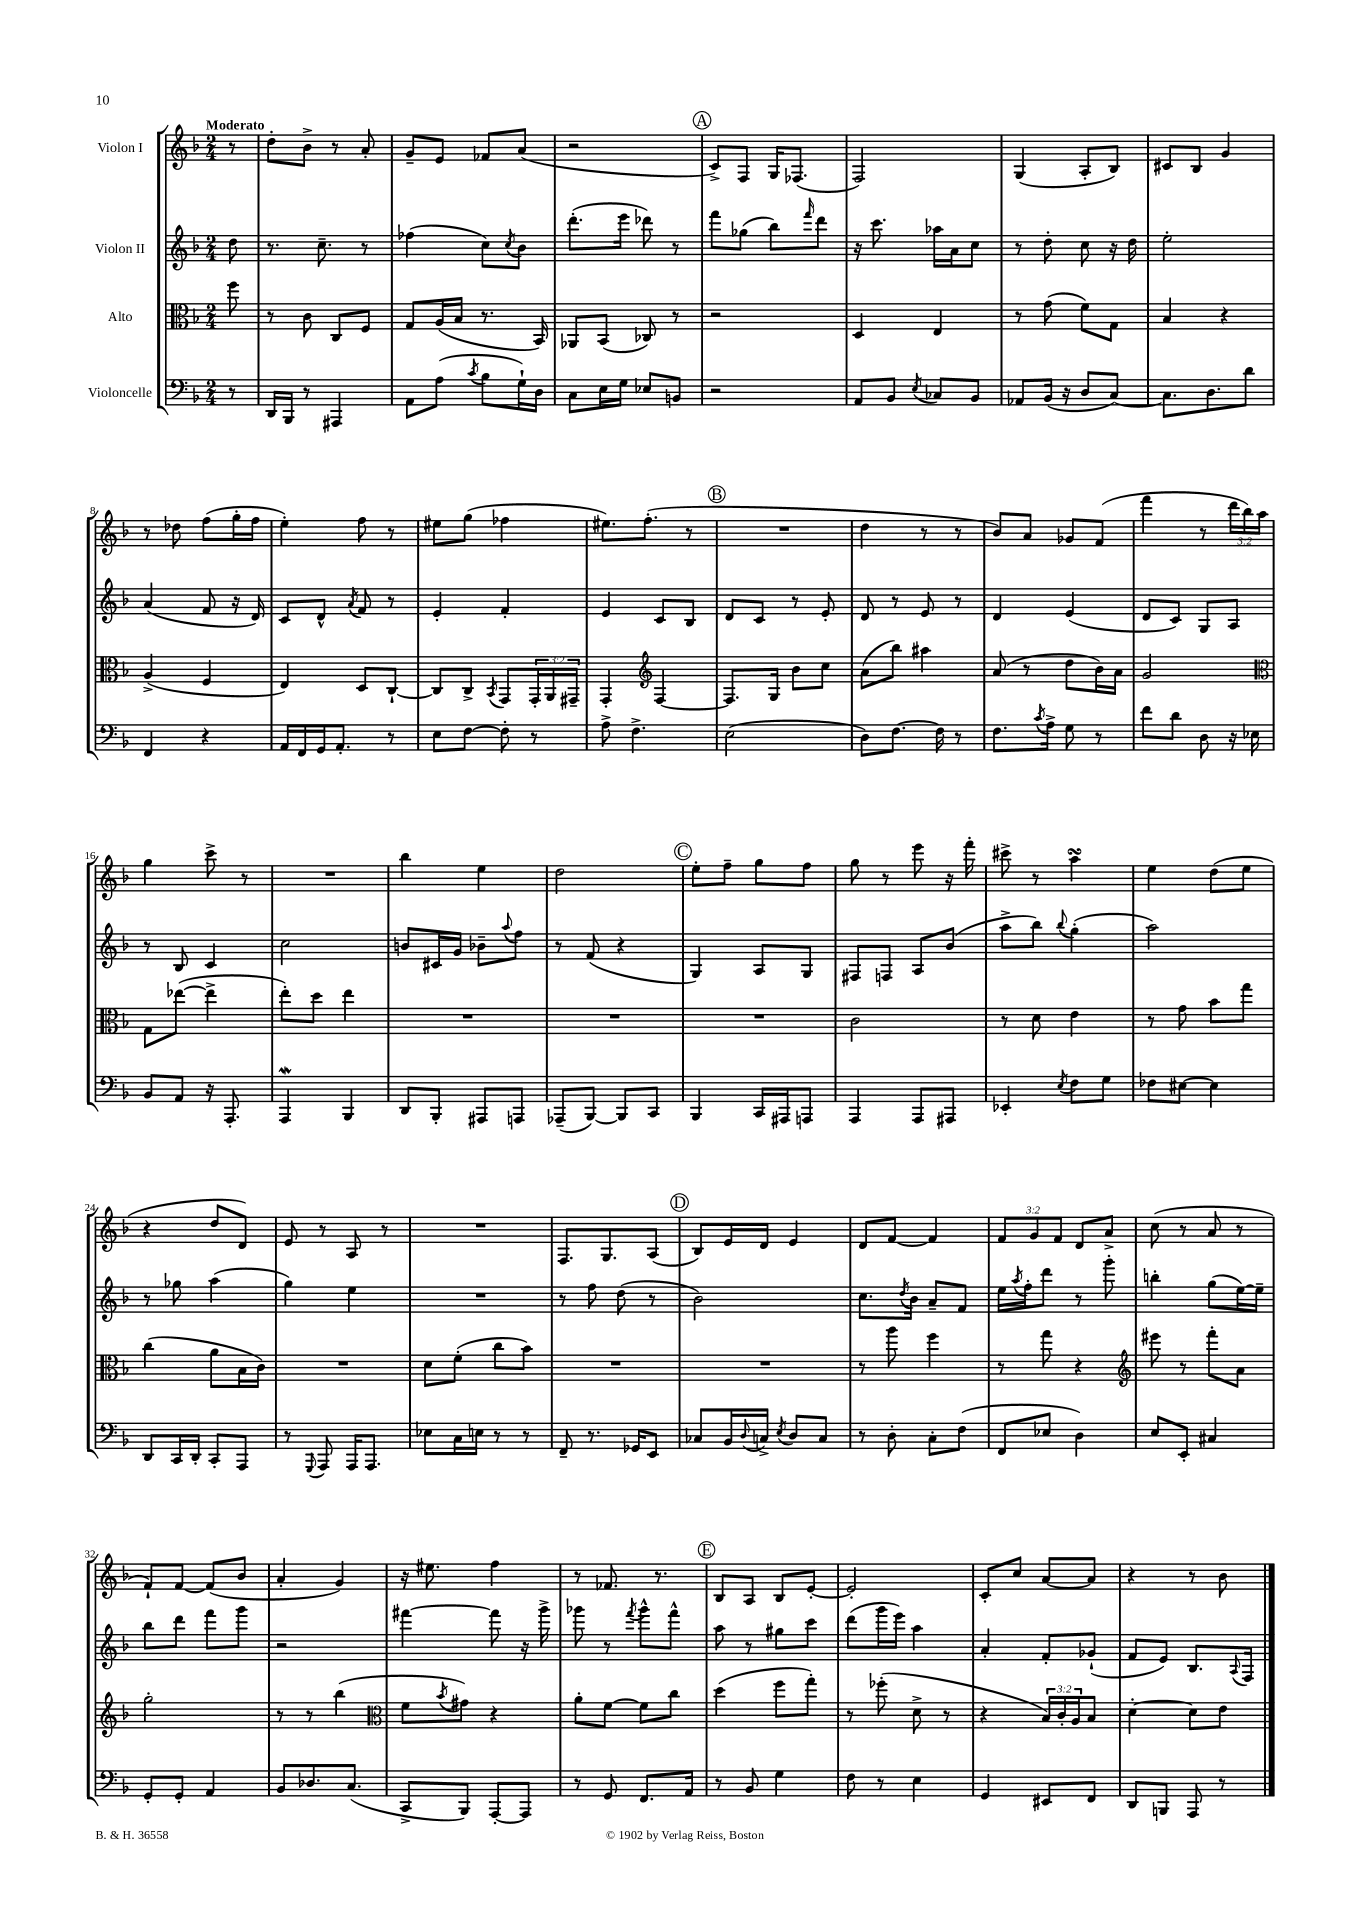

**kern	**kern	**kern	**kern
*part4	*part3	*part2	*part1
*staff4	*staff3	*staff2	*staff1
*I"Violoncelle	*I"Alto	*I"Violon II	*I"Violon I
*clefF4	*clefC3	*clefG2	*clefG2
*k[b-]	*k[b-]	*k[b-]	*k[b-]
*M2/4	*M2/4	*M2/4	*M2/4
=	=	=	=
!	!	!	!LO:TX:a:B:t=Moderato
8r	8ff\	8dd\	8r
=1	=1	=1	=1
16DD/LL	8r	8.r	8dd'\L
16BBB-/JJ	.	.	.
8r	8c\	.	8b-^\J
.	.	8.cc~\	.
4AAA#X/	8C/L	.	8r
.	8F/J	8r	8a'/
=2	=2	=2	=2
8AA\L	8G/L	(4ff-X\	8g~/L
(8A\J	(16A/L	.	8e/J
.	16B-/JJ	.	.
8qc/	.	.	.
8B-\L	8.r	8cc\L)	8f-X/L
.	.	8qcc/	.
16G`\L)	.	8b-\J	(8a/J
16D\JJ	16BB-/)	.	.
=3	=3	=3	=3
8C\L	8AA-X/L	(8.ddd'\L	2r
16E\L	(8BB-/J	.	.
16G\JJ	.	16eee\Jk	.
8E-X/L	8C-X/)	8ddd-X\)	.
8BBn/J	8r	8r	.
!!LO:REH:place=s1:t=A
=4	=4	=4	=4
2r	2r	8fff\L	8c^/L)
.	.	(8gg-X\J	8F/J
.	.	8bb-\L)	16G/KL
.	.	.	(8.F-X/J
.	.	16qqfff/	.
.	.	8ddd\J	.
=5	=5	=5	=5
8AA/L	4D/	16r	2F/)
.	.	8.ccc\	.
8BB-/J	.	.	.
8qE/	.	.	.
8C-X/L	4E/	16aa-X\LL	.
.	.	16a\J	.
8BB-/J	.	8cc\J	.
=6	=6	=6	=6
8AA-X/L	8r	8r	(4G/
(16BB-/Jk	(8g\	8dd'\	.
16r	.	.	.
8D/L	8f\L)	8cc\	8A'/L
[8C/J)	8G\J	16r	8B-/J)
.	.	16dd\	.
=7	=7	=7	=7
8.C\L]	4B-/	2ee'\	8c#X/L
.	.	.	8B-/J
8.D\	.	.	.
.	4r	.	4g/
8d\J	.	.	.
!!LO:LB:g=z
=8	=8	=8	=8
4FF/	(4A^/	(4a/	8r
.	.	.	8dd-X\
4r	4F/	8f/	(8ff\L
.	.	16r	16gg'\L
.	.	16d/)	16ff\JJ
=9	=9	=9	=9
16AA/LL	4E/)	8c/L	4ee'\)
16FF/	.	.	.
16GG/J	.	8d^^/J	.
8.AA'/J	.	.	.
.	.	8qa/	.
.	8D/L	8f/	8ff\
8r	[8C`/J	8r	8r
=10	=10	=10	=10
8E\L	8C/L]	4e'/	8ee#X\L
[8F\J	8C^/J	.	(8gg\J
.	8qBB-/	.	.
8F'\]	8GG/L	4f'/	4ff-X\
8r	24GG'/L	.	.
.	24AA/	.	.
.	24GG#X~/JJ	.	.
=11	=11	=11	=11
8A^\	4GG'/	4e/	8.ee#X\L)
4.F^\	.	.	.
.	.	.	(8.ff'\J
*	*clefG2	*	*
.	[4F/	8c/L	.
.	.	8B-/J	8r
!!LO:REH:place=s1:t=B
=12	=12	=12	=12
(2E\	8.F/L]	8d/L	2r
.	.	8c/J	.
.	16G/Jk	.	.
.	8b-\L	8r	.
.	8cc\J	8e'/	.
=13	=13	=13	=13
8D\L)	(8a\L	8d/	4dd\
[8.F\J	8bb-\J)	8r	.
.	4aa#X\	8e/	8r
16F\]	.	.	.
8r	.	8r	8r
=14	=14	=14	=14
8.F\L	(8a/	4d/	8b-/L)
.	8r	.	8a/J
8qc/	.	.	.
16A^\Jk	.	.	.
8G\	8dd\L	(4e/	8g-X/L
8r	16b-\L)	.	(8f/J
.	16a\JJ	.	.
=15	=15	=15	=15
8f\L	2g/	8d/L	4fff\
8d\J	.	8c/J)	.
8D\	.	8G/L	8r
16r	.	8A/J	24ddd\LL
.	.	.	24bb-\)
16E-X\	.	.	.
.	.	.	24aa\JJ
!!LO:LB:g=z
=16	=16	=16	=16
*	*clefC3	*	*
8BB-/L	8G\L	8r	4gg\
8AA/J	([8ee-X\J	8B-/	.
16r	4ee-^\]	4c/	8ccc^\
8.AAA'/	.	.	.
.	.	.	8r
=17	=17	=17	=17
4AAAW/	8ee'\L)	2cc\	2r
.	8dd\J	.	.
4BBB-/	4ee\	.	.
=18	=18	=18	=18
8DD/L	2r	8bn/L	4bb-\
8BBB-'/J	.	16c#X/L	.
.	.	16g/JJ	.
8AAA#X/L	.	8b-X~\L	4ee\
.	.	8qqaa/	.
8AAAn/J	.	8ff\J	.
=19	=19	=19	=19
(8AAA-X~/L	2r	8r	2dd\
[8BBB-/J)	.	(8f/	.
8BBB-/L]	.	4r	.
8CC/J	.	.	.
!!LO:REH:place=s1:t=C
=20	=20	=20	=20
4BBB-/	2r	4G/)	8ee'\L
.	.	.	8ff~\J
16CC/LL	.	8A/L	8gg\L
16AAA#X/J	.	.	.
8AAAn/J	.	8G/J	8ff\J
=21	=21	=21	=21
4AAA/	2c\	8F#X/L	8gg\
.	.	8Fn/J	8r
8AAA/L	.	8A/L	8eee\
8AAA#X/J	.	(8b-/J	16r
.	.	.	16fff'\
=22	=22	=22	=22
4EE-X'/	8r	8aa^\L	8ccc#X^\
.	8d\	8bb-\J)	8r
8qE/	.	8qqbb-/	.
8F\L	4e\	(4gg'\	4aasSsS\
8G\J	.	.	.
=23	=23	=23	=23
8F-X\L	8r	2aa\)	4ee\
[8E#X\J	8g\	.	.
4E#\]	8b-\L	.	(8dd\L
.	8gg\J	.	8ee\J
!!LO:LB:g=z
=24	=24	=24	=24
8DD/L	(4cc\	8r	4r
16CC/L	.	8gg-X\	.
16DD'/JJ	.	.	.
8CC'/L	8a\L	(4aa\	8dd/L
8AAA/J	16B-\L	.	8d/J)
.	16c\JJ)	.	.
=25	=25	=25	=25
8r	2r	4gg\)	8e/
8qqGGG/	.	.	.
8AAA/	.	.	8r
16AAA/KL	.	4ee\	8A/
8.AAA/J	.	.	.
.	.	.	8r
=26	=26	=26	=26
8E-X\L	8d\L	2r	2r
16C\L	(8f'\J	.	.
16En\JJ	.	.	.
8r	8cc\L	.	.
8r	8b-\J)	.	.
=27	=27	=27	=27
8FF~/	2r	8r	8.F/L
8.r	.	8ff\	.
.	.	.	8.G/
.	.	(8dd\	.
16GG-X/KL	.	.	.
8EE/J	.	8r	(8A/J
!!LO:REH:place=s1:t=D
=28	=28	=28	=28
8C-X/L	2r	2b-\)	8B-/L)
16BB-/L	.	.	16e/L
8qqD/	.	.	.
16Cn^/JJ	.	.	16d/JJ
8qE/	.	.	.
8D/L	.	.	4e/
8C/J	.	.	.
=29	=29	=29	=29
8r	8r	8.cc\L	8d/L
8D'\	8aa\	.	[8f/J
.	.	8qdd/	.
.	.	16b-\Jk	.
8C'\L	4ff\	8a~/L	4f/]
(8F\J	.	8f/J	.
=30	=30	=30	=30
8FF/L	8r	16ee\LL	12f/L
.	.	8qaa/	.
.	.	16ff'\J	.
.	.	.	12g/
8E-X/J	8gg\	8ddd\J	.
.	.	.	12f/J
4D\)	4r	8r	8d/L
.	.	8ggg'\	8a^/J
=31	=31	=31	=31
*	*clefG2	*	*
8E/L	8eee#X\	4bbn'\	(8cc\
8EE'/J	8r	.	8r
4C#X/	8fff'\L	(8gg\L	8a/
.	8a\J	[16ee\L)	8r
.	.	16ee~\JJ]	.
!!LO:LB:g=z
=32	=32	=32	=32
8GG'/L	2gg'\	8bb-\L	8f`/L)
8GG'/J	.	8ddd\J	[8f/J
4AA/	.	8fff\L	(8f/L]
.	.	8ggg\J	8b-/J
=33	=33	=33	=33
8BB-/L	8r	2r	4a'/
8.D-X/	8r	.	.
.	(4bb-\	.	4g/)
(8.C/J	.	.	.
=34	=34	=34	=34
*	*clefC3	*	*
8CC^/L	8f\L	[4fff#X\	16r
.	.	.	8.ee#X\
.	8qb-/	.	.
8BBB-/J)	8g#X\J)	.	.
[8AAA'/L	4r	8fff#\]	4ff\
8AAA/J]	.	16r	.
.	.	16ggg^\	.
=35	=35	=35	=35
8r	8a'\L	8ggg-X\	8r
8GG/	[8f\J	8r	8.f-X/
.	.	8qfff/	.
8.FF/L	8f\L]	8ggg-^^\L	.
.	.	.	8.r
.	8cc\J	8fff^^\J	.
16AA/Jk	.	.	.
!!LO:REH:place=s1:t=E
=36	=36	=36	=36
8r	(4dd\	8aa\	8B-/L
8BB-/	.	8r	8A/J
4G\	8ff\L	8gg#X\L	8B-/L
.	8gg'\J)	8ccc\J	[8e'/J
=37	=37	=37	=37
8F\	8r	(8ddd\L	2e'/]
8r	(8ff-X'\	16ggg\L	.
.	.	16eee\JJ)	.
4E\	8d^\	4aa\	.
.	8r	.	.
=38	=38	=38	=38
4GG/	4r	4a'/	8c'/L
.	.	.	8cc/J
8EE#X/L	24B-/LL)	8f'/L	[8a/L
.	24c'/	.	.
.	24A/J	.	.
8FF/J	8B-/J	(8g-X`/J	8a/J]
=39	=39	=39	=39
8DD/L	[4d'\	8f/L	4r
8BBBn/J	.	8e/J)	.
8AAA/	8d\L]	8.B-/L	8r
8r	8e\J	.	8b-\
.	.	8qqA/	.
.	.	16F/Jk	.
==	==	==	==
*-	*-	*-	*-
